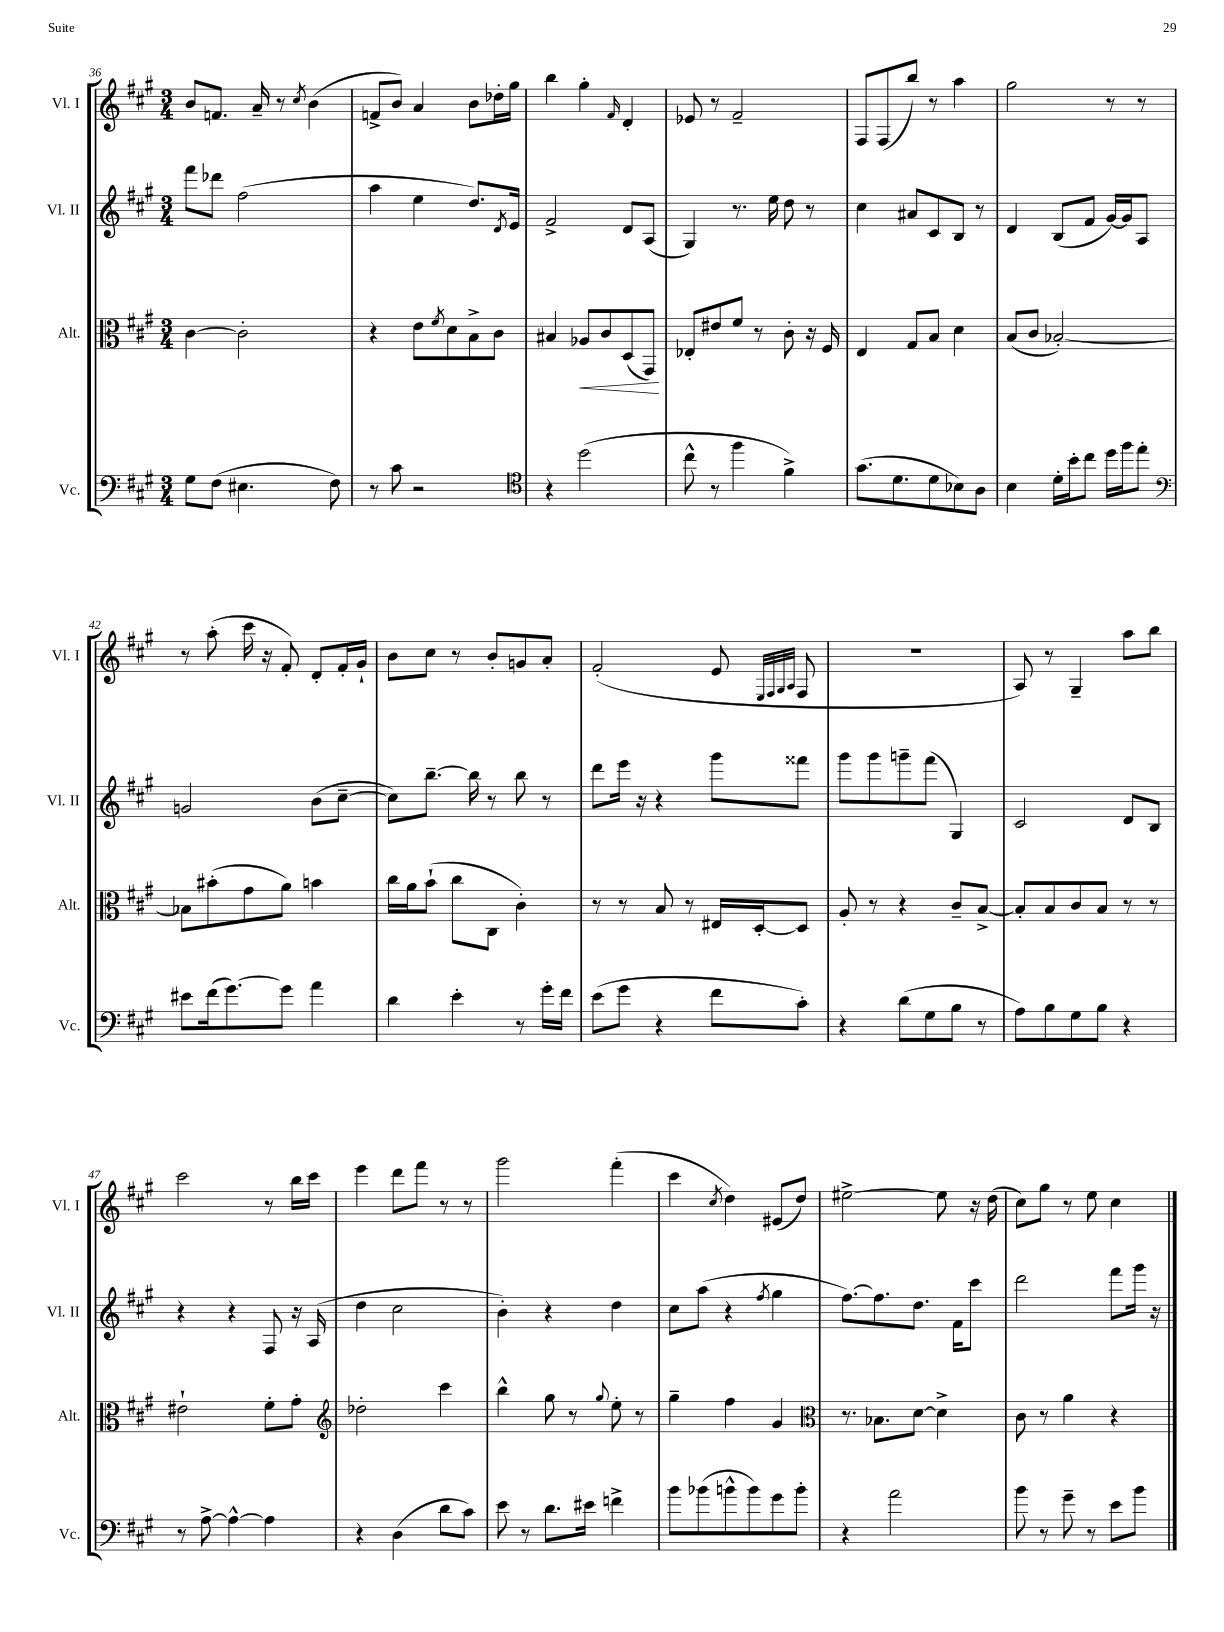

**kern	**kern	**kern	**kern
*staff4	*staff3	*staff2	*staff1
*clefF4	*clefC3	*clefG2	*clefG2
*k[f#c#g#]	*k[f#c#g#]	*k[f#c#g#]	*k[f#c#g#]
*M3/4	*M3/4	*M3/4	*M3/4
8G#	[4c#	8fff#	8b
(8F#	.	8ddd-	8.f
4.E#	2c#']	(2ff#	.
.	.	.	16a~
.	.	.	8r
.	.	.	8qcc#
.	.	.	(4b
8F#)	.	.	.
=	=	=	=
8r	4r	4aa	8f^
8c#	.	.	8b)
2r	8e	4ee	4a
.	8qf#	.	.
.	8d	.	.
.	8B^	8.dd)	8b
.	8c#	.	16dd-'
.	.	8qd	.
.	.	16e	16gg#
=	=	=	=
*clefC4	*	*	*
4r	4B#	2f#^	4bb
(2dd	8A-	.	4gg#'
.	8c#	.	.
.	.	.	16qqf#
.	(8D	8d	4d'
.	8GG#)	(8A	.
=	=	=	=
8cc#^^	8E-'	4G#)	8e-
8r	8e#	.	8r
4ff#	8f#	8.r	2f#~
.	8r	.	.
.	.	16ee	.
4f#^)	8c#'	8dd	.
.	16r	8r	.
.	16F#	.	.
=	=	=	=
(8.g#	4E	4cc#	8F#
.	.	.	(8F#
8.d	.	.	.
.	8G#	8a#	8bb)
8d	8B	8c#	8r
8B-)	4d	8B	4aa
8A	.	8r	.
=	=	=	=
4B	(8B	4d	2gg#
.	8c#	.	.
16d'	[2B-')	(8B	.
16b'	.	.	.
8cc#	.	8f#	.
16dd	.	[16g#)	8r
16ff#	.	16g#]	.
8ee'	.	8A	8r
=	=	=	=
*clefF4	*	*	*
8e#	8B-]	2g	8r
(16f#	(8b#'	.	(8aa'
[8.g#)	.	.	.
.	8g#	.	16ccc#
.	.	.	16r
8g#]	8a)	.	8f#')
4a	4b	(8b	8d'
.	.	[8cc#~	16f#'
.	.	.	16g#`
=	=	=	=
4d	16cc#	8cc#])	8b
.	16a	.	.
.	(8b`	[8.bb~	8cc#
4e'	8cc#	.	8r
.	.	16bb]	.
.	8C#	8r	8b'
8r	4c#')	8bb	8g
16g#'	.	8r	8a'
16f#	.	.	.
=	=	=	=
(8e	8r	8ddd	(2f#'
8g#	8r	16eee	.
.	.	16r	.
4r	8B	4r	.
.	8r	.	.
8f#	16E#	8ggg#	8e
.	[16D'	.	.
.	.	.	32qqE
.	.	.	32qqF#
.	.	.	32qqG#
.	.	.	32qqA
8c#')	8D]	8fff##	8F#
=	=	=	=
4r	8A'	8ggg#	2.r
.	8r	8ggg#	.
(8d	4r	8ggg~	.
8G#	.	(8fff#	.
8B	8c#~	4G#)	.
8r	[8B^	.	.
=	=	=	=
8A)	8B']	2c#	8A)
8B	8B	.	8r
8G#	8c#	.	4G#~
8B	8B	.	.
4r	8r	8d	8aa
.	8r	8B	8bb
=	=	=	=
8r	2e#`	4r	2ccc#
[8A^	.	.	.
4A^^_	.	4r	.
4A]	8f#'	8F#	8r
.	8g#'	16r	16bb
.	.	(16A	16ccc#
=	=	=	=
*	*clefG2	*	*
4r	2dd-'	4dd	4eee
(4D	.	2cc#	8ddd
.	.	.	8fff#
8d	4ccc#	.	8r
8c#)	.	.	8r
=	=	=	=
8e	4bb^^	4b')	2ggg#
8r	.	.	.
8.d	8gg#	4r	.
.	8r	.	.
16e#	.	.	.
.	8qqgg#	.	.
4f^	8ee'	4dd	(4fff#'
.	8r	.	.
=	=	=	=
8b	4gg#~	8cc#	4ccc#
(8b-	.	(8aa	.
.	.	.	8qcc#
8b^^	4ff#	4r	4dd)
8b)	.	.	.
.	.	8qff#	.
8g#	4g#	4gg#	(8e#
8b'	.	.	8dd)
=	=	=	=
*	*clefC3	*	*
4r	8.r	[8.ff#)	[2ee#^
.	8.B-	8.ff#]	.
2a	.	.	.
.	[8d	8.dd	.
.	4d^]	.	8ee#]
.	.	16f#	.
.	.	8ccc#	16r
.	.	.	(16dd
=	=	=	=
8b	8c#	2ddd	8cc#)
8r	8r	.	8gg#
8g#~	4a	.	8r
8r	.	.	8ee
8e	4r	8fff#	4cc#
8b	.	16ggg#	.
.	.	16r	.
==	==	==	==
*-	*-	*-	*-
